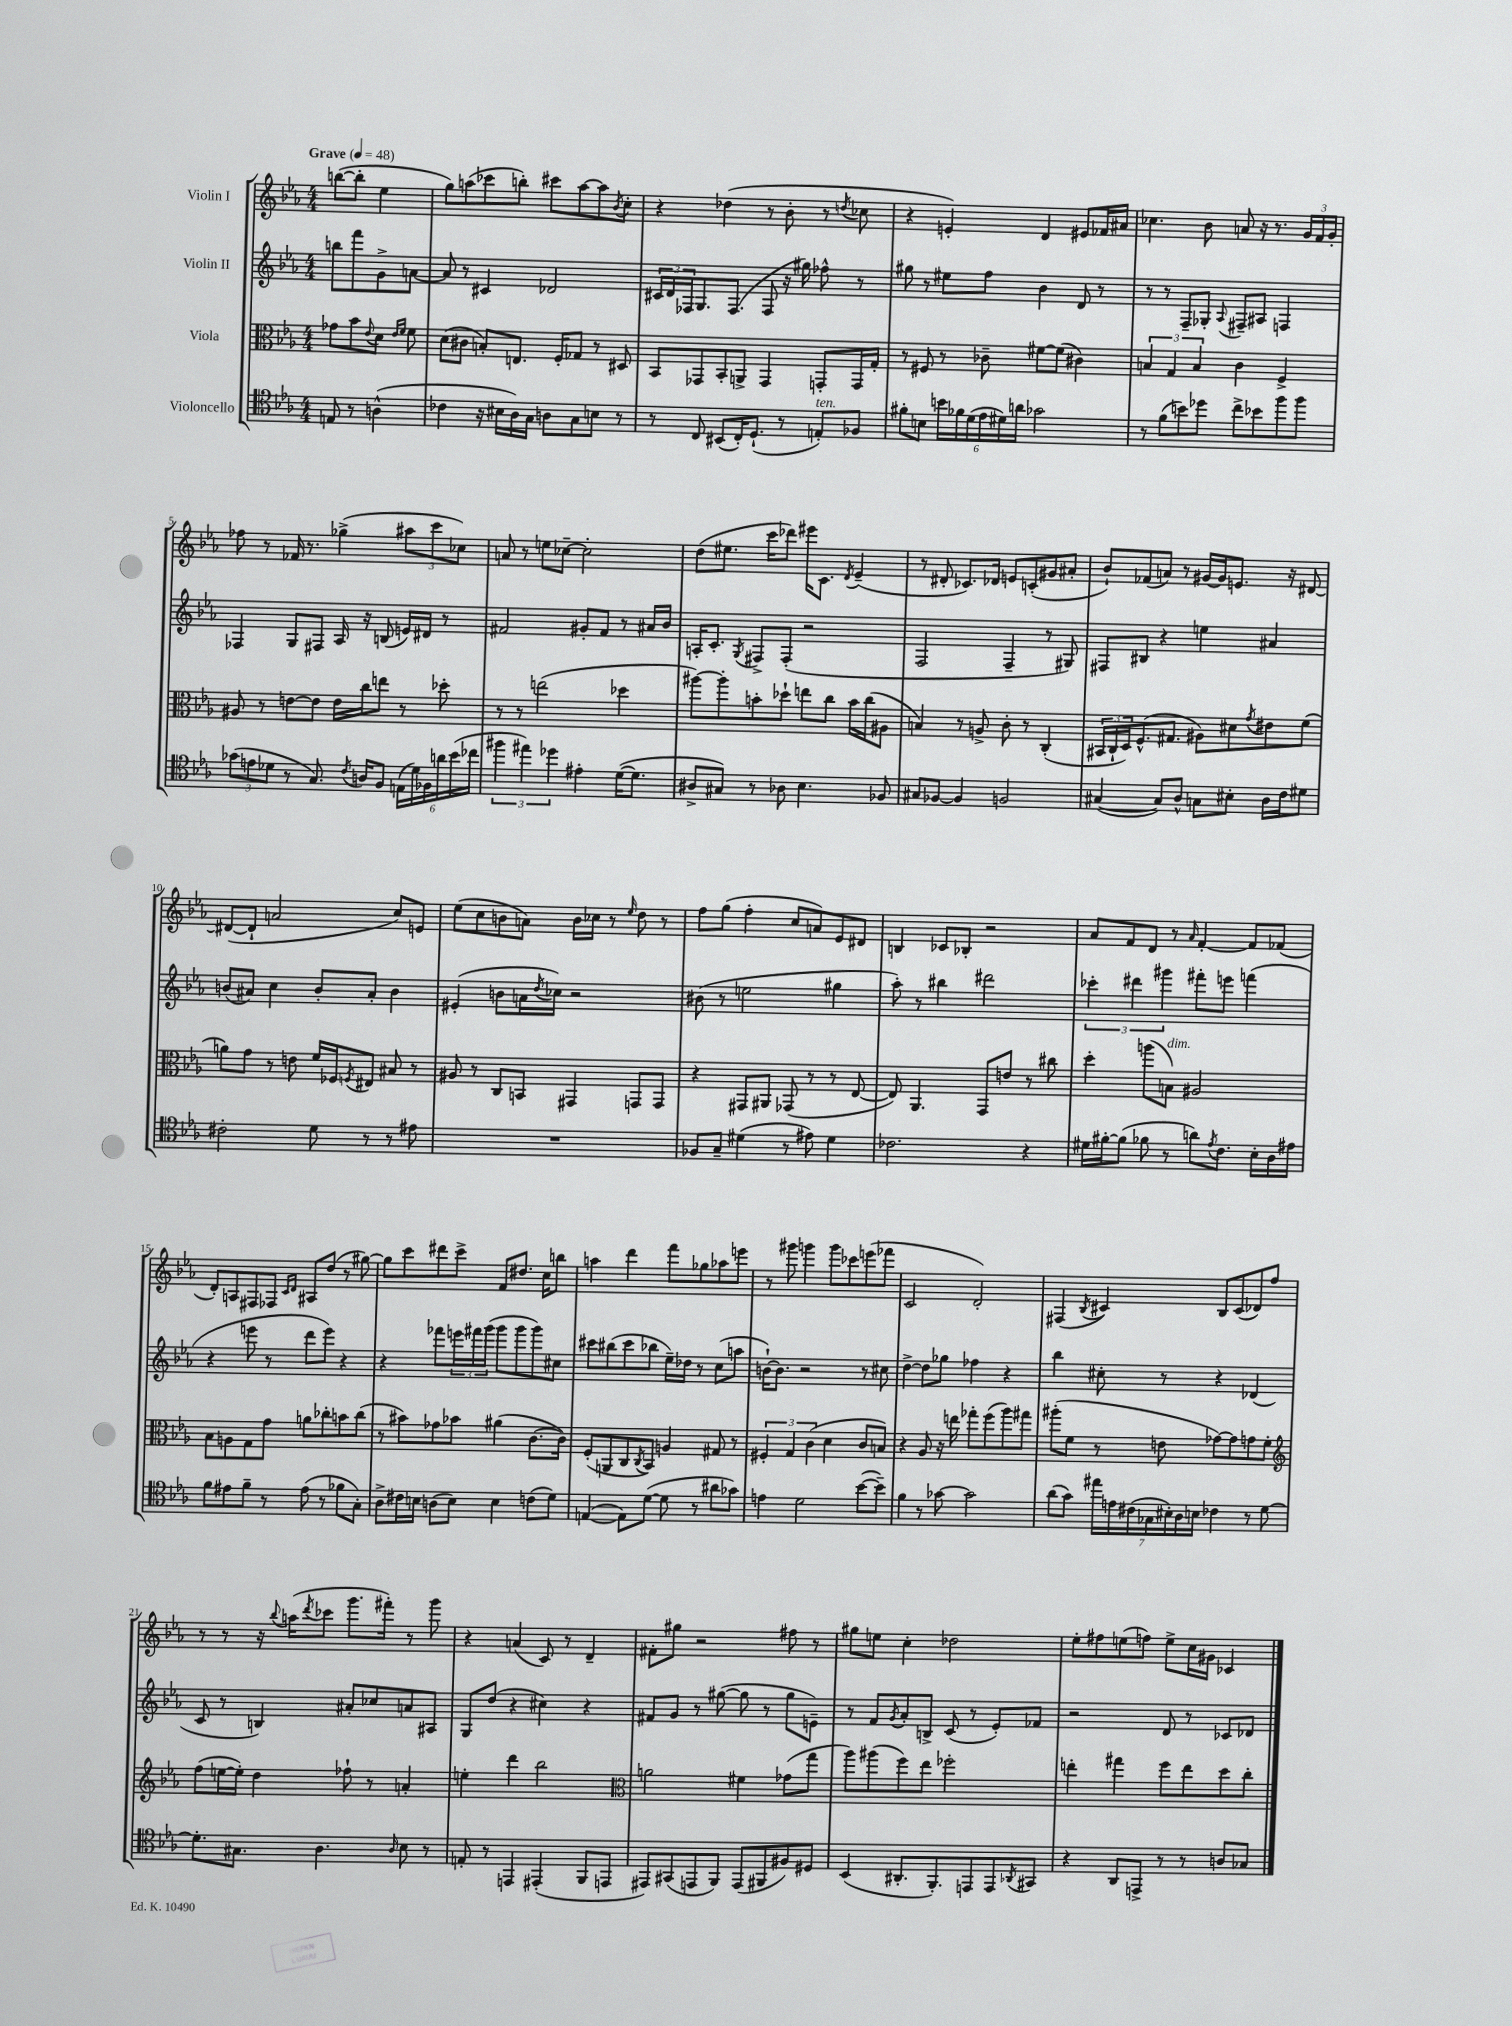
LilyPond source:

<<
\new StaffGroup <<
\new Staff = "s0" \with { instrumentName = "Violin I" } {
    \clef treble \key ees \major \numericTimeSignature \time 4/4 \partial 2 \tempo "Grave" 4 = 48
    b''8~( b''8-. ees''4 |
    g''8) a''8( ces'''8 b''8-.) cis'''8 a''8~ a''8 \acciaccatura { bes'8 } c''8-. |
    r4 des''4( r8 bes'8-. r8 \acciaccatura { d''8 } ces''8 |
    r4 e'4-.) d'4 eis'8 fes'16 ais'16 |
    ces''4. bes'8 a'8 r16 r8. \tuplet 3/2 { g'16 f'16 g'16-. } |
    fes''8 r8 fes'16 r8. ges''4->( \tuplet 3/2 { ais''8 c'''8 ces''8) } |
    a'8 r8 e''8 ces''8~-- ces''2-. |
    d''8( eis''8. c'''16 des'''8) eis'''16 c'8. \acciaccatura { d'8 } ees'4--( |
    r8 dis'8-. ces'8.) des'16 e'8 c'8-.( gis'8 ais'8-. |
    bes'8-!) fes'8( a'8) r8 gis'16~ gis'16 e'8. r16 dis'8~ |
    dis'8~( dis'8-! a'2 c''8) e'8 |
    ees''8( c''8 b'8 a'8) b'16 ces''16 r8 \grace { ees''16 } d''8 r8 |
    f''8 g''8( f''4-. c''8 a'8) ees'8 dis'8 |
    b4 ces'8 bes8-. r2 |
    aes'8 f'8 d'8 r8 \grace { aes'16 } f'4~-. f'8 fes'8( |
    d'8-.) a8 fis8 fes8 \grace { c'16 d'16 } ais8 d''8( r8 gis''8~) |
    gis''8 c'''8 dis'''8 c'''8-> f'8 dis''8. c''16 b''8 |
    a''4 d'''4 f'''8 ges''8 aes''8 e'''8 |
    r8 gis'''8 g'''4 g'''8 ces'''8 e'''8( fes'''8 |
    c'2 d'2-.) |
    fis4( \acciaccatura { bes8 } cis'4) bes8 cis'8( des'8) f''8 |
    r8 r8 r16 \appoggiatura { bes''8 } a''16( \acciaccatura { d'''8 } ces'''8 g'''8. fis'''16-.) r8 g'''8 |
    r4 a'4( c'8) r8 d'4-- |
    fis'8-. gis''8 r2 fis''8 r8 |
    gis''8 e''8 c''4-. des''2 |
    ees''8-. fis''8 e''8( f''8) e''8-> c''16 gis'16 ces'4 \bar "|." |
}
\new Staff = "s1" \with { instrumentName = "Violin II" } {
    \clef treble \key ees \major \numericTimeSignature \time 4/4 \partial 2
    b''8 f'''8 g'8-> a'8~ |
    a'8 r8 cis'4 des'2 |
    \tuplet 3/2 { cis'16 d'16 fes16 } g8. fes8.( fes8 r16 gis''16) fes''8-^ r8 |
    gis''8 r8 eis''8 f''8 bes'4 d'8 r8 |
    r8 r8 f8-- ges8-. \appoggiatura { aes8 } fis8-- ais8 f4 |
    fes4 g8 fis8 aes16 r16 b8( e'16) dis'16 r8 |
    fis'2 gis'8-. fis'8 r8 ais'16 bes'16 |
    a16-. c'8.-. \acciaccatura { g8 } fis8-> fis8-.( r2 |
    f2 f4-- r8 gis8) |
    fis8 bis8 r4 e''4 ais'4 |
    b'8( ais'8) c''4 b'8-. ais'8-. b'4 |
    eis'4-.( b'8 a'16 \acciaccatura { d''8 } ces''16) r2 |
    bis'8( r8 e''2 gis''4 |
    aes''8-.) r8 bis''4 dis'''2 |
    \tuplet 3/2 { ces'''4-. dis'''4 gis'''4 } fis'''8-. e'''8 f'''4( |
    r4 e'''8 r8 d'''8 e'''8) r4 |
    r4 fes'''8 \tuplet 3/2 { e'''16 fis'''16 g'''16( } g'''8 g'''8 g'''8) cis''8 |
    cis'''8 bis''8( cis'''8 bes''8 ees''16--) des''16 r8 c''8( a''8 |
    b'16~-!) b'8. r2 r8 cis''8 |
    d''4~-> d''8 ges''8 fes''4 r4 |
    bes''4 cis''8-. r8 r4 des'4( |
    c'8 r8 b4) ais'8-. ces''8 a'8 ais8 |
    g8 d''8( r4 cis''4) r4 |
    fis'8 g'8 r8 gis''8~( gis''8 r8 gis''8 e'8--) |
    r8 f'8 \acciaccatura { g'8 } aes'8-. b8-> c'8( r8 ees'8-.) fes'8 |
    r2 d'8 r8 ces'8 des'8 \bar "|." |
}
\new Staff = "s2" \with { instrumentName = "Viola" } {
    \clef alto \key ees \major \numericTimeSignature \time 4/4 \partial 2
    ges'8 bes'8 \appoggiatura { ees'8 } d'8 \grace { ees'16 f'16 } f'8 |
    d'8( cis'8 b8-.) e8. f16-. ges8 r8 dis8 |
    bes,8 ges,8 bes,8-. a,8-> ges,4 g,8-. g,16 g16-. |
    r8 fis8 r8 ces'8-- fis'8~ fis'8( cis'4) |
    \tuplet 3/2 { b4 g4 b4 } c'4 f4-> |
    ais8 r8 e'8~ e'8 e'16 c''16 e''8 r8 des''8-. |
    r8 r8 e''2( des''4 |
    ais''8~) ais''8-. b'8-. des''8-! e''8 c''8 b'16 c''16( ais8 |
    b4) r8 a8-> c'8-. r8 c4-.( |
    \tuplet 3/2 { bis,16 c16-! d16) } f8.-^( gis8. ais8) dis'8 \acciaccatura { g'8 } eis'8 f'8( |
    a'8) g'8 r8 e'8 f'16 fes16 \acciaccatura { f8 } eis8 bis8 r8 |
    ais8 r8 c8 b,8 gis,4 g,8 g,8 |
    r4 gis,8 ais,8 ges,8( r8 r8 ees8~ |
    ees8) aes,4. g,8 e'8 r8 cis''8 |
    d''4-. a''8( b8^\markup { \italic "dim." }) ais2 |
    bes8 a8 g8 g'8 a'8 ces''8-. b'8 ces''8( |
    r8 bis'8) ges'8 bes'8 ais'4( c'8.~ c'16) |
    f8-.( a,8 c8 \acciaccatura { c8 } bes,8) a4 gis8 r8 |
    \tuplet 3/2 { fis4-. g4 c'4( } d'4 c'8 b8) |
    r4 aes8 r16 e''16 ges''8-. f''8( aes''8) gis''8 |
    ais''8-.( f'8 r8 e'8 ges'8~) ges'8 g'8 f'8-. |
    \clef treble f''8( e''16~ e''16-.) d''4 fes''8-! r8 a'4-. |
    e''4-. d'''4 bes''2 |
    \clef alto a'2 fis'4 ges'8( g''8 |
    aes''8) ais''8( f''8) ees''8 fes''2-. |
    e''4-. gis''4 f''8 e''8 d''8 c''8-. \bar "|." |
}
\new Staff = "s3" \with { instrumentName = "Violoncello" } {
    \clef tenor \key ees \major \numericTimeSignature \time 4/4 \partial 2
    e8 r8 a4-^( |
    ces'4 r16 bis16 aes16) g16 a8 g8 b8 r8 |
    r8 c8 bis,8( c16-.) d8.-!( r8 e8-.^\markup { \italic "ten." }) fes8 |
    fis'8-. b8 \tuplet 6/4 { b'16 fes'16 d'16( ees'16 dis'16) a'16 } ges'2 |
    r8 f'8( b'8) des''8 c''8-> bes'8 f''8 f''8 |
    \tuplet 3/2 { ges'8( e'8 des'8 } r8 g8.) \acciaccatura { c'8 } a16 f8 \tuplet 6/4 { e16( des'16) fes16 a'16 bes'16( ces''16 } |
    \tuplet 3/2 { fis''4 eis''4) des''4 } eis'4-. d'16~( d'8. |
    ais8-> gis8) r8 aes8 bes4. fes8 |
    gis8 fes8~ fes4 f2 |
    gis4~( gis8) aes8-^ g8 bis8-. aes16 c'16 dis'8 |
    cis'2-. d'8 r8 r8 eis'8 |
    R1 |
    fes8 g8-- dis'4( r8 eis'8) dis'4 |
    ces'2. r4 |
    dis'16 fis'16~-. fis'8( fes'8 r8 a'8) \acciaccatura { ees'8 } c'8. bes16-. aes16 eis'16 |
    f'8 eis'8 f'8-- r8 eis'8( r8 fes'8 g8-.) |
    aes8-> cis'16 b16 a8( b8) b4 c'8( d'8) |
    e4~( e8) d'8~( d'8 r8 ais'8 ges'8) |
    e'4 d'2 bes'8~( bes'8--) |
    f'4 r8 ges'8~ ges'2 |
    aes'8( g'8) \tuplet 7/4 { eis''16 e'16 cis'16( ges16 bis16-.) aes16 b16 } ces'4 r8 d'8~ |
    d'8.-. gis8. aes4. \grace { aes16 } bes8 r8 |
    e8-. r8 e,4 eis,4-.( f,8 e,8 |
    eis,8) gis,8( e,8 f,8) e,8( fis,8 fis8) dis8 |
    bes,4( ais,8.-. f,8.-.) e,8 e,8 \acciaccatura { aes,8 } gis,8 |
    r4 aes,8 e,8-> r8 r8 a8 ges8 \bar "|." |
}
>>
>>
